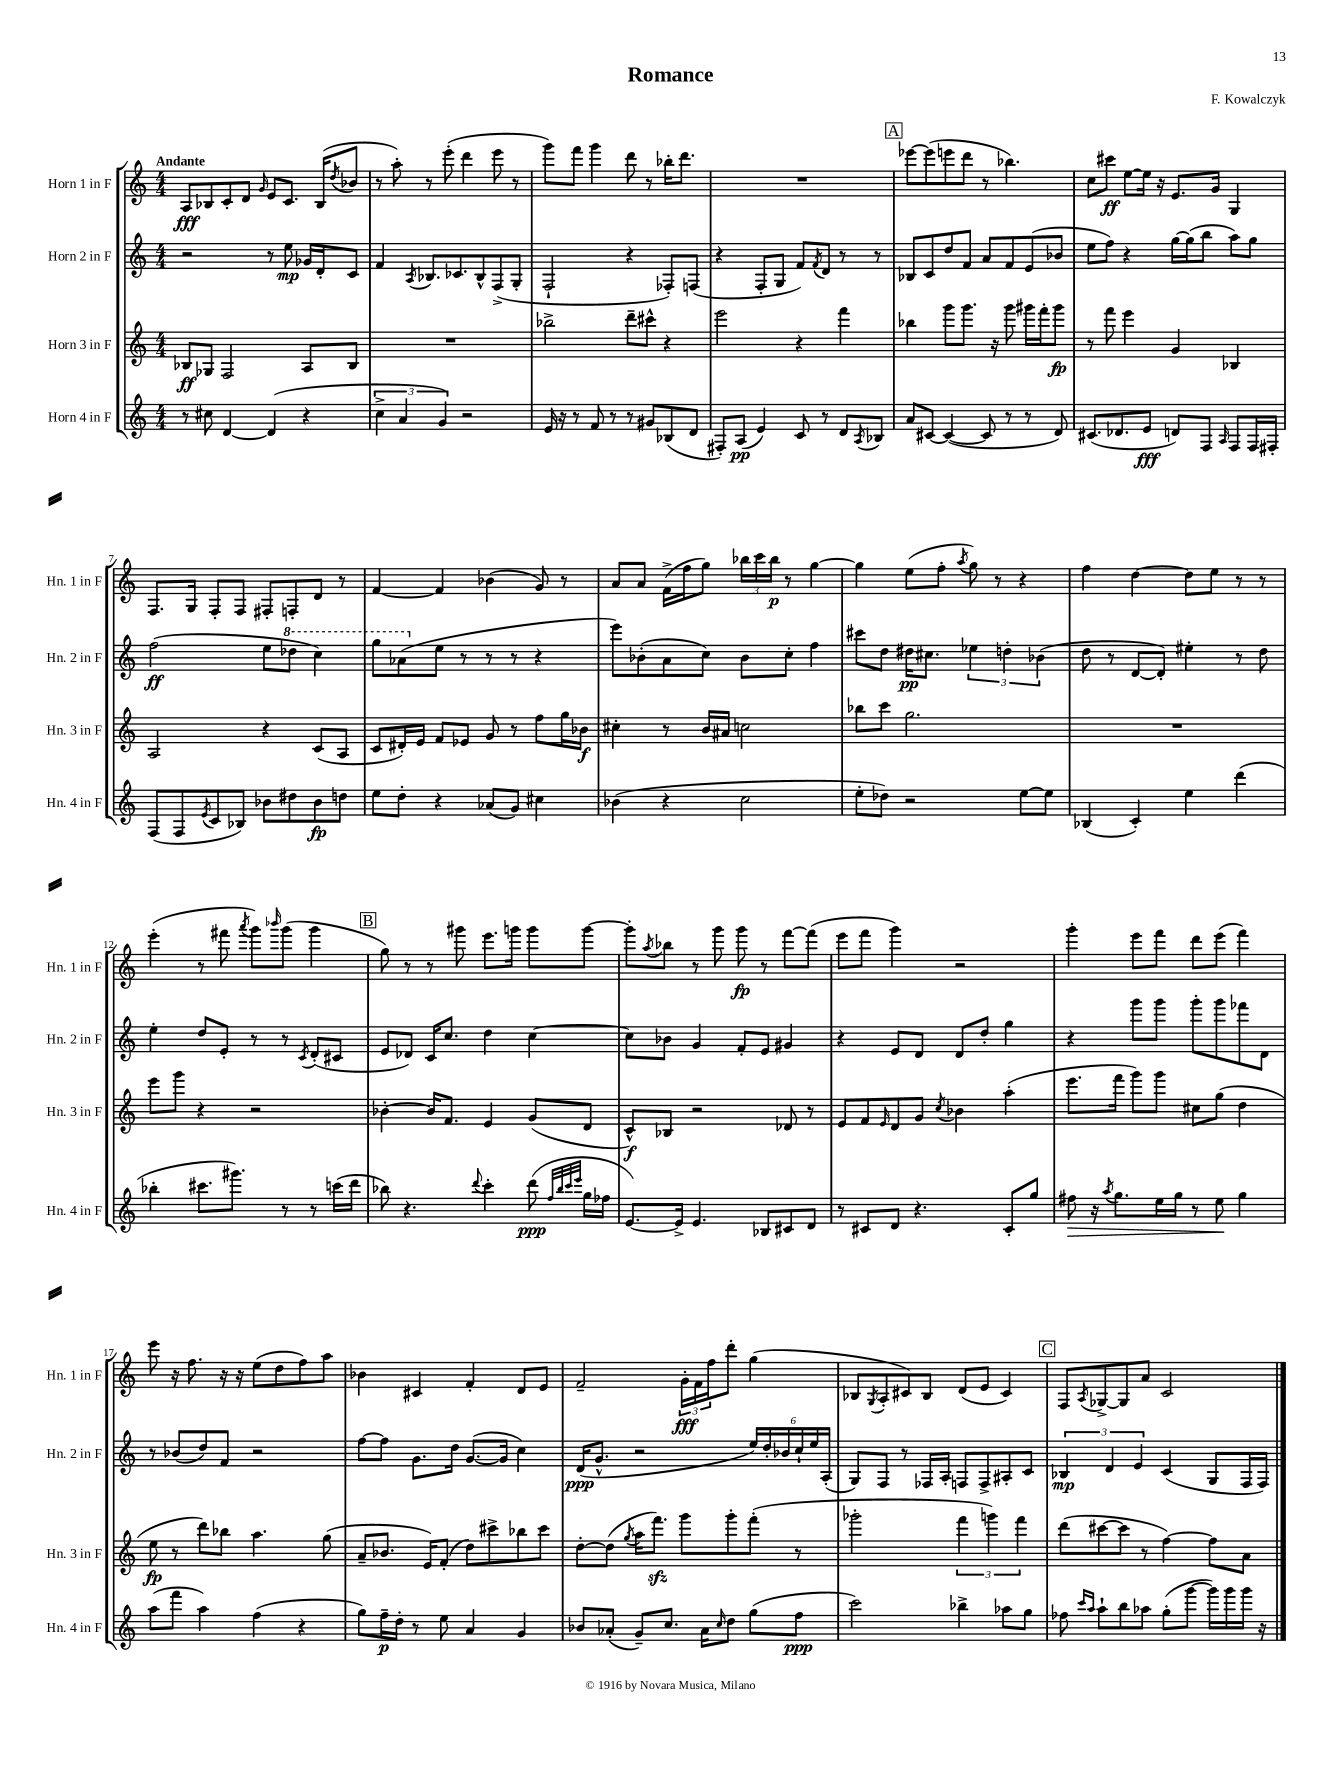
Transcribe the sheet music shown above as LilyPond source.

\header { title = "Romance" composer = "F. Kowalczyk" }
<<
\new StaffGroup <<
\new Staff = "s0" \with { instrumentName = "Horn 1 in F" shortInstrumentName = "Hn. 1 in F" } {
    \clef treble \key c \major \numericTimeSignature \time 4/4 \tempo "Andante"
    a8\fff bes8 c'8-. d'8 \grace { g'16 } e'8 c'8. bes16( \acciaccatura { d''8 } bes'8 |
    r8 a''8-.) r8 e'''8-.( d'''4 e'''8 r8 |
    g'''8) f'''8 g'''4 d'''8 r8 bes''16-. d'''8. |
    R1 |
    \mark \markup { \box "A" } ees'''8~ ees'''8( e'''8 d'''8 r8 bes''4.) |
    c''8 cis'''8\ff e''8~ e''16 r16 e'8. g'16 g4 |
    f8. g16 f8-. f8 fis8-. f8-. d'8 r8 |
    f'4~ f'4 bes'4( g'8) r8 |
    a'8 a'8 f'16->( f''16 g''8) \tuplet 3/2 { bes''16 c'''16 bes''16\p } r8 g''4~ |
    g''4 e''8( f''8-. \acciaccatura { a''8 } g''8) r8 r4 |
    f''4 d''4~ d''8 e''8 r8 r8 |
    e'''4-.( r8 fis'''8 \acciaccatura { a'''8 } g'''8) \grace { bes'''16 } g'''8( g'''4 |
    \mark \markup { \box "B" } g''8) r8 r8 gis'''8 e'''8. g'''16 g'''8 g'''8~ |
    g'''8-. \acciaccatura { a''8 } bes''8 r8 g'''8 g'''8\fp r8 f'''8~ f'''8( |
    e'''8 f'''8 g'''4) r2 |
    g'''4-. e'''8 f'''8 d'''8 e'''8( f'''4) |
    e'''8 r16 f''8. r16 r16 e''8( d''8 f''8) a''8 |
    bes'4 cis'4 f'4-. d'8 e'8 |
    f'2-- \tuplet 3/2 { g'16-.\fff f'16 f''16 } d'''8-. g''4( |
    bes8 \acciaccatura { g8 } a8-. cis'8) bes8 d'8( e'8 cis'4) |
    \mark \markup { \box "C" } f8 \acciaccatura { a8 } ges8~-> ges8 a'8 c'2 \bar "|." |
}
\new Staff = "s1" \with { instrumentName = "Horn 2 in F" shortInstrumentName = "Hn. 2 in F" } {
    \clef treble \key c \major \numericTimeSignature \time 4/4
    r2 r8 e''8\mp ges'16 d'16-. c'8 |
    f'4 \acciaccatura { a8 } bes8. ces'8. bes8-^ f8->( g8-. |
    f2-! r4 fes8-.) f8( |
    r4 f8-. g8 f'8) \acciaccatura { f'8 } d'8 r8 r8 |
    \mark \markup { \box "A" } bes8 c'8 d''8 f'8 a'8 f'8 e'8( bes'8 |
    e''8 f''8) r4 g''16~ g''16( b''8 a''8) g''8 |
    f''2\ff( e''8 \ottava #1 des'''8 c'''4) |
    g'''8 aes''8( \ottava #0 e''8 r8 r8 r8 r4 |
    e'''8) bes'8-.( a'8 c''8) bes'8 c''8-. f''4 |
    cis'''8 d''8 dis''16\pp cis''8. \tuplet 3/2 { ees''4 d''4-. bes'4( } |
    d''8 r8 d'8~ d'8-.) eis''4-. r8 d''8 |
    e''4-. d''8 e'8-. r8 r8 \acciaccatura { c'8 } d'8-.( cis'8 |
    \mark \markup { \box "B" } e'8 des'8) c'16 c''8. d''4 c''4~ |
    c''8 bes'8 g'4 f'8-. e'8 gis'4 |
    r4 e'8 d'8 d'8 d''8-. g''4 |
    r4 g'''8 g'''8 g'''8-. g'''8 fes'''8 d'8 |
    r8 bes'8( d''8) f'8 r2 |
    f''8~ f''8 g'8. d''16 g'8.~( g'16 c''4) |
    d'16\ppp( g'8.-^ r2 \tuplet 6/4 { e''16) d''16-. bes'16 c''16-! e''16 a16-.( } |
    g8) f8 r8 fes16 a16-. f8 f8-> ais8-. c'8 |
    \mark \markup { \box "C" } \tuplet 3/2 { bes4\mp d'4 e'4 } c'4( g8 f16 f16) \bar "|." |
}
\new Staff = "s2" \with { instrumentName = "Horn 3 in F" shortInstrumentName = "Hn. 3 in F" } {
    \clef treble \key c \major \numericTimeSignature \time 4/4
    bes8\ff ges8 f2 a8 bes8 |
    R1 |
    bes''2-> d'''8-- cis'''8-^ r4 |
    e'''2 r4 f'''4 |
    \mark \markup { \box "A" } bes''4 g'''8 g'''8. r16 g'''8 gis'''16 f'''16-. gis'''8\fp |
    r8 f'''8 e'''4 g'4 bes4 |
    a2 r4 c'8( a8 |
    c'8 dis'16-.) e'16 f'8 ees'8 g'8 r8 f''8 g''16 bes'16\f |
    cis''4-. r8 b'16 ais'16 c''2 |
    bes''8 c'''8 g''2. |
    R1 |
    e'''8 g'''8 r4 r2 |
    \mark \markup { \box "B" } bes'4~-. bes'16 f'8. e'4 g'8( d'8 |
    c'8-^\f) bes8 r2 des'8 r8 |
    e'8 f'8 \grace { e'16 } d'8 g'8 \acciaccatura { c''8 } bes'4 a''4-.( |
    e'''8. f'''16 g'''8) g'''8 cis''8 g''8( d''4 |
    e''8\fp r8 d'''8) bes''8 a''4. g''8( |
    a'8-- bes'8. e'16) f'8-.( d''8) cis'''8-> bes''8 cis'''8 |
    d''8~-. d''8( \acciaccatura { g''8 } a''16 f'''8.\sfz) g'''8 g'''8-. f'''8-.( r8 |
    ges'''2-. \tuplet 3/2 { f'''4 g'''4) f'''4 } |
    \mark \markup { \box "C" } d'''8( cis'''8~ cis'''8 r8 f''4~) f''8 a'8 \bar "|." |
}
\new Staff = "s3" \with { instrumentName = "Horn 4 in F" shortInstrumentName = "Hn. 4 in F" } {
    \clef treble \key c \major \numericTimeSignature \time 4/4
    r8 cis''8 d'4~ d'4( r4 |
    \tuplet 3/2 { c''4-> a'4 g'4) } r2 |
    e'16 r16 r8 f'8 r8 r8 gis'8 bes8( d'8 |
    fis8-.) a8\pp( e'4) c'8 r8 d'8 \acciaccatura { a8 } bes8 |
    \mark \markup { \box "A" } a'8 cis'8~ cis'4~( cis'8 r8 r8 d'8) |
    cis'8.( des'8. e'8\fff d'8) f8 \grace { a16 } f8 f16 fis16-. |
    f8( f8 \acciaccatura { e'8 } c'8 bes8) bes'8 dis''8 bes'8\fp d''8 |
    e''8 d''8-. r4 aes'8( g'8) cis''4 |
    bes'4( r4 c''2 |
    e''8-. des''8) r2 e''8~ e''8 |
    bes4( c'4-.) e''4 d'''4( |
    bes''4-. cis'''8. gis'''8.) r8 r8 c'''16( d'''16 |
    \mark \markup { \box "B" } bes''8) r4. \appoggiatura { d'''8 } c'''4-. d'''8\ppp( \grace { f''32 bes''32 c'''32 e'''32 } g''16 fes''16 |
    e'8.~) e'16-> e'4. bes8 cis'8 d'8 |
    r8 cis'8 d'8 r4. cis'8-. g''8 |
    fis''8\> r16 \acciaccatura { a''8 } g''8. e''16 g''16 r8 e''8\! g''4 |
    a''8( f'''8 a''4) f''4( r4 |
    g''8) f''16--\p d''16-. r8 e''8 a'4 g'4 |
    bes'8 aes'8-.( g'8--) c''8. aes'16 \grace { c''16 } d''8 g''8( f''8\ppp |
    c'''2) bes''4-> aes''8 g''8 |
    \mark \markup { \box "C" } fes''8 \grace { c'''16 a''16 } a''8-! b''8 aes''8 g''8-.( g'''8~ g'''16) g'''16 g'''16 r16 \bar "|." |
}
>>
>>
